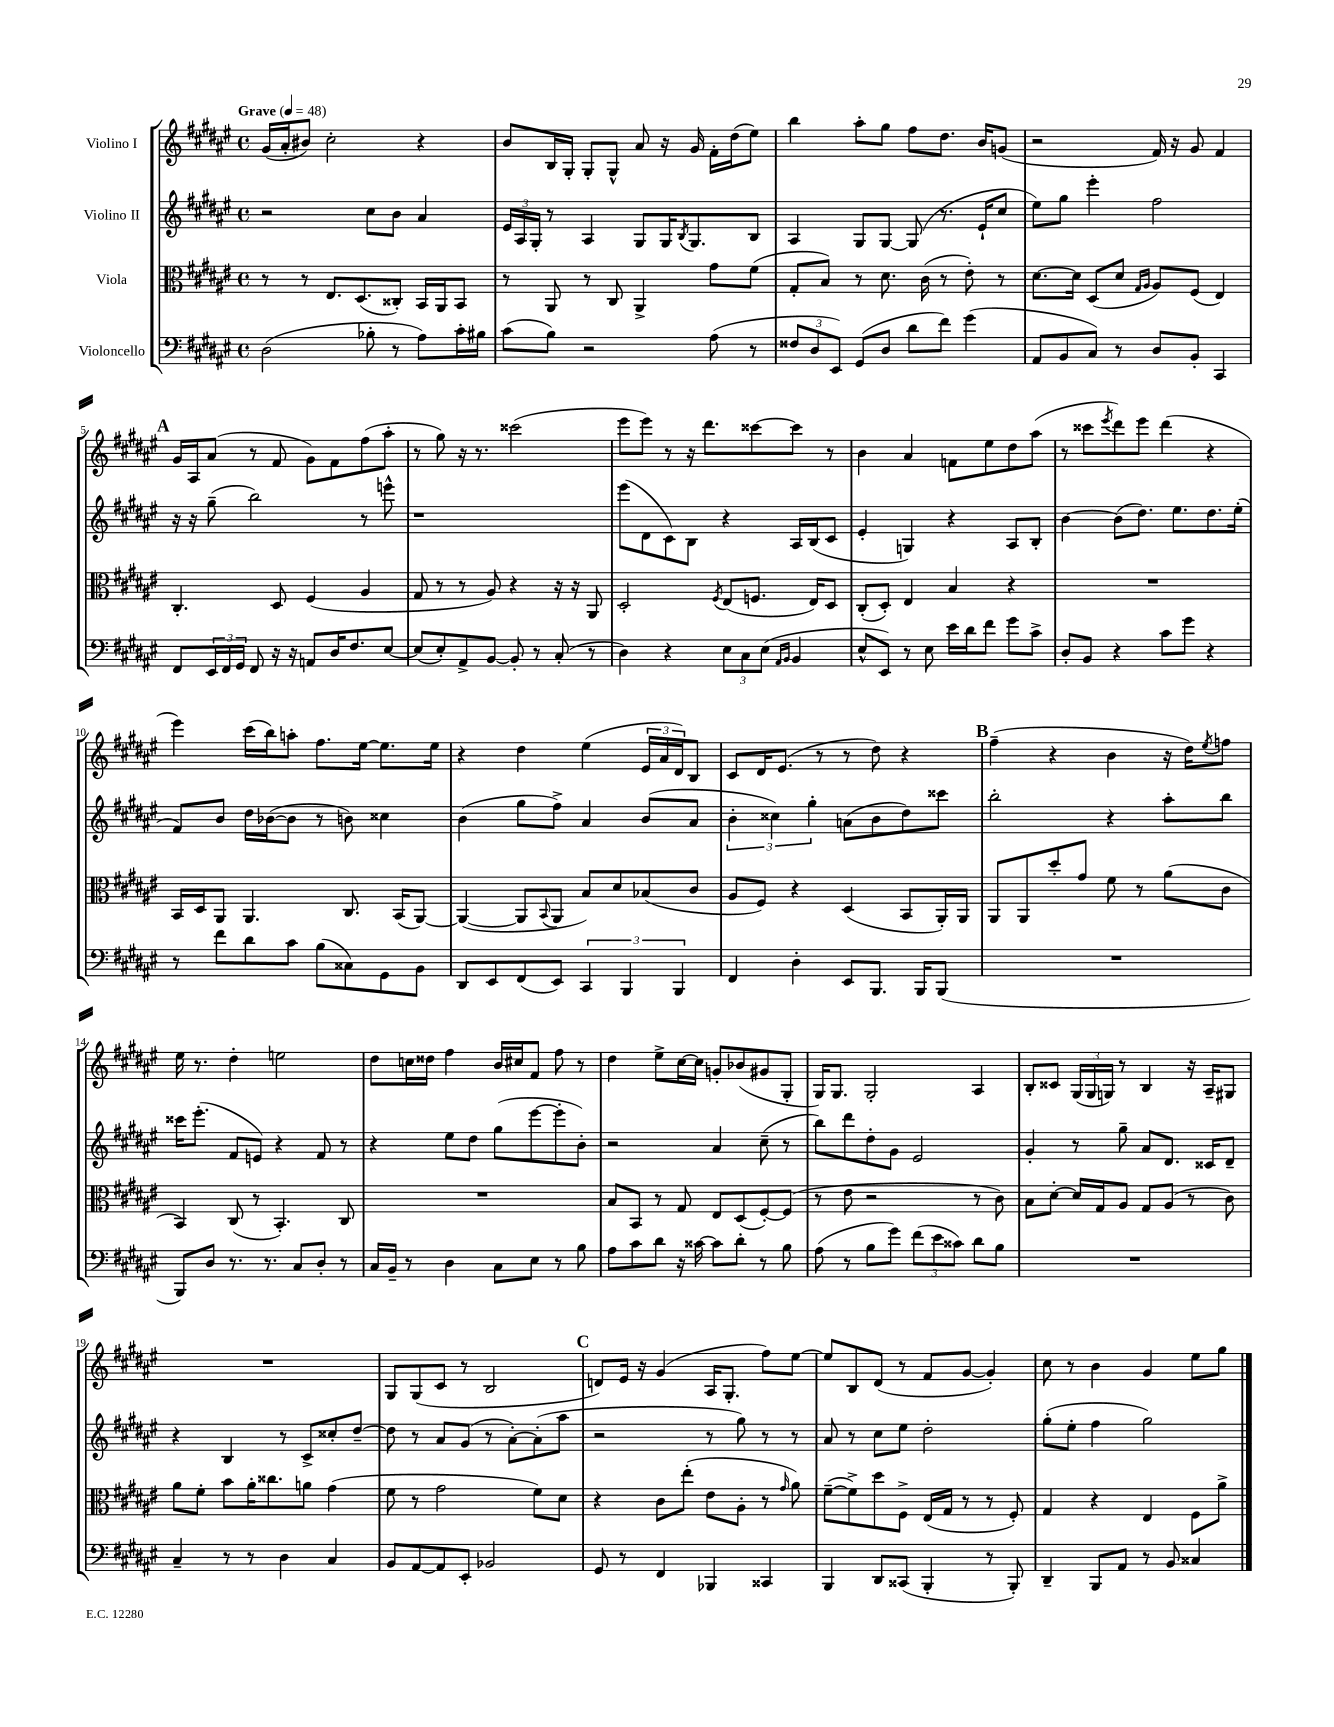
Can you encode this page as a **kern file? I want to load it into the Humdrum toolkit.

**kern	**kern	**kern	**kern
*staff4	*staff3	*staff2	*staff1
*clefF4	*clefC3	*clefG2	*clefG2
*k[f#c#g#d#a#e#]	*k[f#c#g#d#a#e#]	*k[f#c#g#d#a#e#]	*k[f#c#g#d#a#e#]
*M4/4	*M4/4	*M4/4	*M4/4
*met(c)	*met(c)	*met(c)	*met(c)
*MM48	*MM48	*MM48	*MM48
(2D#	8r	2r	(16g#
.	.	.	16a#'
.	8r	.	8b#)
.	8.E#	.	2cc#'
.	(8.D#	.	.
8B-'	.	8cc#	.
8r	8C##')	8b	.
8A#)	16BB	4a#	4r
.	16AA#	.	.
16c#'	8BB	.	.
16B#	.	.	.
=	=	=	=
(8c#	8r	24e#	8b
.	.	24A#	.
.	.	24G#'	.
8B)	8AA#	8r	16B
.	.	.	16G#'
2r	8r	4A#	8G#'
.	8C#	.	8G#^^
.	4AA#^	8G#	8a#
.	.	16G#	16r
.	.	8qB	.
.	.	8.G#	16g#
(8A#	8g#	.	16f#'
.	.	.	(16dd#
8r	(8f#	8B	8ee#)
=	=	=	=
12F##	8G#'	4A#	4bb
12D#	.	.	.
.	8B)	.	.
12EE#)	.	.	.
(8GG#	8r	8G#	8aa#'
8D#	8.d#	[8G#	8gg#
8d#	.	(8G#]	8ff#
.	(16c#	.	.
8f#)	8r	8.r	8.dd#
(4g#	8e#')	.	.
.	.	16e#`	16b
.	8r	8cc#	(8g
=	=	=	=
8AA#	[8.d#	8ee#)	2r
8BB	.	8gg#	.
.	16d#]	.	.
8C#)	(8D#	4eee#'	.
8r	8d#	.	.
.	16qqG#	.	.
.	16qqA#	.	.
8D#	8A#)	2ff#	16f#)
.	.	.	16r
8BB'	(8F#	.	8g#
4CC#	4E#)	.	4f#
=	=	=	=
8FF#	4.C#'	16r	16g#
.	.	16r	16A#
24EE#	.	(8gg#~	(8a#
24FF#	.	.	.
24GG#	.	.	.
8FF#	.	2bb)	8r
16r	8D#	.	8f#
16r	.	.	.
8AA	(4F#	.	8g#)
16D#	.	.	8f#
8.F#	.	.	.
.	4A#	8r	(8ff#
[8E#	.	8eee^^	8aa#'
=	=	=	=
(8E#]	8G#	1r	8r
8E#')	8r	.	8gg#)
8AA#^	8r	.	16r
.	.	.	8.r
[8BB	8A#)	.	.
8BB']	4r	.	(2ccc##
8r	.	.	.
(8C#'	16r	.	.
.	16r	.	.
8r	8AA#	.	.
=	=	=	=
4D#)	2D#'	(8eee#	8eee#
.	.	8d#	8eee#)
4r	.	8c#)	8r
.	.	8B	16r
.	.	.	8.ddd#
.	8qF#	.	.
12E#	(8E#	4r	.
12C#	.	.	.
.	8.F	.	[8ccc##
(12E#	.	.	.
16qqAA#	.	.	.
16qqBB	.	.	.
4BB	.	16A#	8ccc##]
.	16E#)	(16B	.
.	8D#	8c#	8r
=	=	=	=
8E#^^	(8C#'	4e#'	4b
8EE#)	8D#')	.	.
8r	4E#	4G)	4a#
8E#	.	.	.
16e#	4B	4r	8f
16d#	.	.	.
8f#	.	.	8ee#
8g#	4r	8A#	8dd#
8c#^	.	8B'	(8aa#
=	=	=	=
8D#'	1r	[4b	8r
8BB	.	.	8ccc##
.	.	.	8qeee#
4r	.	(8b]	8ddd#)
.	.	8.dd#)	8eee#
8c#	.	.	(4ddd#
.	.	8.ee#	.
8g#	.	.	.
4r	.	8.dd#	4r
.	.	(16ee#'	.
=	=	=	=
8r	16BB	8f#)	4eee#)
.	16D#	.	.
8f#	8AA#	8b	.
8d#	4.AA#	16dd#	(16ccc#
.	.	([16b-	16bb)
8c#	.	8b-]	8aa'
(8B	.	8r	8.ff#
8C##)	8.C#	8b)	.
.	.	.	[16ee#
8GG#	.	4cc##	8.ee#]
.	(16BB	.	.
8BB	[8AA#)	.	.
.	.	.	16ee#
=	=	=	=
8DD#	(4AA#_	(4b	4r
8EE#	.	.	.
(8FF#	8AA#]	8gg#	4dd#
.	8qqBB	.	.
8EE#)	8AA#	8ff#^)	.
6CC#	8B)	4a#	(4ee#
.	8d#	.	.
6BBB	.	.	.
.	(8B-	(8b	24e#
.	.	.	24a#
6BBB	.	.	24d#)
.	8c#	8a#	8B
=	=	=	=
4FF#	8A#	6b'	8c#
.	8F#)	.	16d#
.	.	6cc##)	.
.	.	.	(8.e#
4D#'	4r	.	.
.	.	6gg#'	.
.	.	.	8r
8EE#	(4D#	(8a	8r
8.BBB	.	8b	8dd#)
.	8BB	8dd#)	4r
16BBB	.	.	.
(8BBB	16AA#')	8ccc##	.
.	16AA#	.	.
=	=	=	=
1r	8AA#	2bb'	(4ff#~
.	8AA#	.	.
.	8dd#'	.	4r
.	8g#	.	.
.	8f#	4r	4b
.	8r	.	.
.	(8a#	8aa#'	16r
.	.	.	16dd#)
.	.	.	8qee#
.	8c#	8bb	8ff
=	=	=	=
8BBB)	4BB)	16ccc##	16ee#
.	.	(8.eee#'	8.r
8D#	.	.	.
8.r	(8C#	8f#	4dd#'
.	8r	8e)	.
8.r	.	.	.
.	4.BB')	4r	2ee
8C#	.	.	.
8D#'	.	8f#	.
8r	8C#	8r	.
=	=	=	=
16C#	1r	4r	8dd#
16BB~	.	.	.
8r	.	.	16cc
.	.	.	16dd##
4D#	.	8ee#	4ff#
.	.	8dd#	.
8C#	.	(8gg#	16b
.	.	.	16cc#
8E#	.	[8eee#	8f#
8r	.	8eee#']	8ff#
8B	.	8b')	8r
=	=	=	=
8A#	8B	2r	4dd#
8c#	8BB	.	.
8d#	8r	.	8ee#^
16r	8G#	.	[16cc#
[16c##	.	.	16cc#]
8c##]	8E#	4a#	8g'
8d#'	(8D#	.	(8b-
8r	[8F#')	(8cc#~	8g#
8B	(8F#]	8r	8G#'
=	=	=	=
(8A#	8r	8bb)	16G#)
.	.	.	8.G#
8r	8e#	8ddd#	.
8B	2r	8dd#'	2G#'
8g#)	.	8g#	.
(12f#	.	2e#	.
12e#	.	.	.
12c##)	.	.	.
8d#	8r	.	4A#
8B	8c#)	.	.
=	=	=	=
1r	8B	4g#'	8B'
.	[8d#'	.	8c##
.	16d#]	8r	(24G#
.	.	.	24G#
.	16G#	.	.
.	.	.	24G)
.	8A#	8gg#~	8r
.	8G#	8a#	4B
.	(8A#	8.d#	.
.	8r	.	16r
.	.	16c##	16A#~
.	8c#)	8d#~	8G#
=	=	=	=
4C#~	8a#	4r	1r
.	8f#'	.	.
8r	8b	4B	.
8r	16a#'	.	.
.	8.cc##	.	.
4D#	.	8r	.
.	8a	8c#^	.
4C#	(4g#	8cc##'	.
.	.	[8dd#~	.
=	=	=	=
8BB	8f#	8dd#]	8G#
[8AA#	8r	8r	(8G#
8AA#]	2g#	8a#	8c#
8EE#'	.	(8g#	8r
2BB-	.	8r	2B
.	.	[8a#')	.
.	8f#)	(8a#']	.
.	8d#	8aa#	.
=	=	=	=
8GG#	4r	2r	8d)
8r	.	.	16e#
.	.	.	16r
4FF#	8c#	.	(4g#
.	(8ee#'	.	.
4BBB-	8e#	8r	16A#
.	.	.	8.G#'
.	8A#'	8gg#)	.
4CC##	8r	8r	8ff#)
.	16qqg#	.	.
.	8a#)	8r	[8ee#
=	=	=	=
4BBB	([8f#~	8a#	8ee#]
.	8f#^])	8r	8B
8DD#	8dd#	8cc#	(8d#
(8CC##	8F#^	8ee#	8r
4BBB'	(16E#	2dd#'	8f#
.	16G#	.	.
.	8r	.	[8g#
8r	8r	.	4g#'])
8BBB')	8F#')	.	.
=	=	=	=
4DD#~	4G#	(8gg#'	8cc#
.	.	8ee#'	8r
8BBB	4r	4ff#	4b
8AA#	.	.	.
8r	4E#	2gg#)	4g#
8BB	.	.	.
4C##	8F#	.	8ee#
.	8a#^	.	8gg#
==	==	==	==
*-	*-	*-	*-
